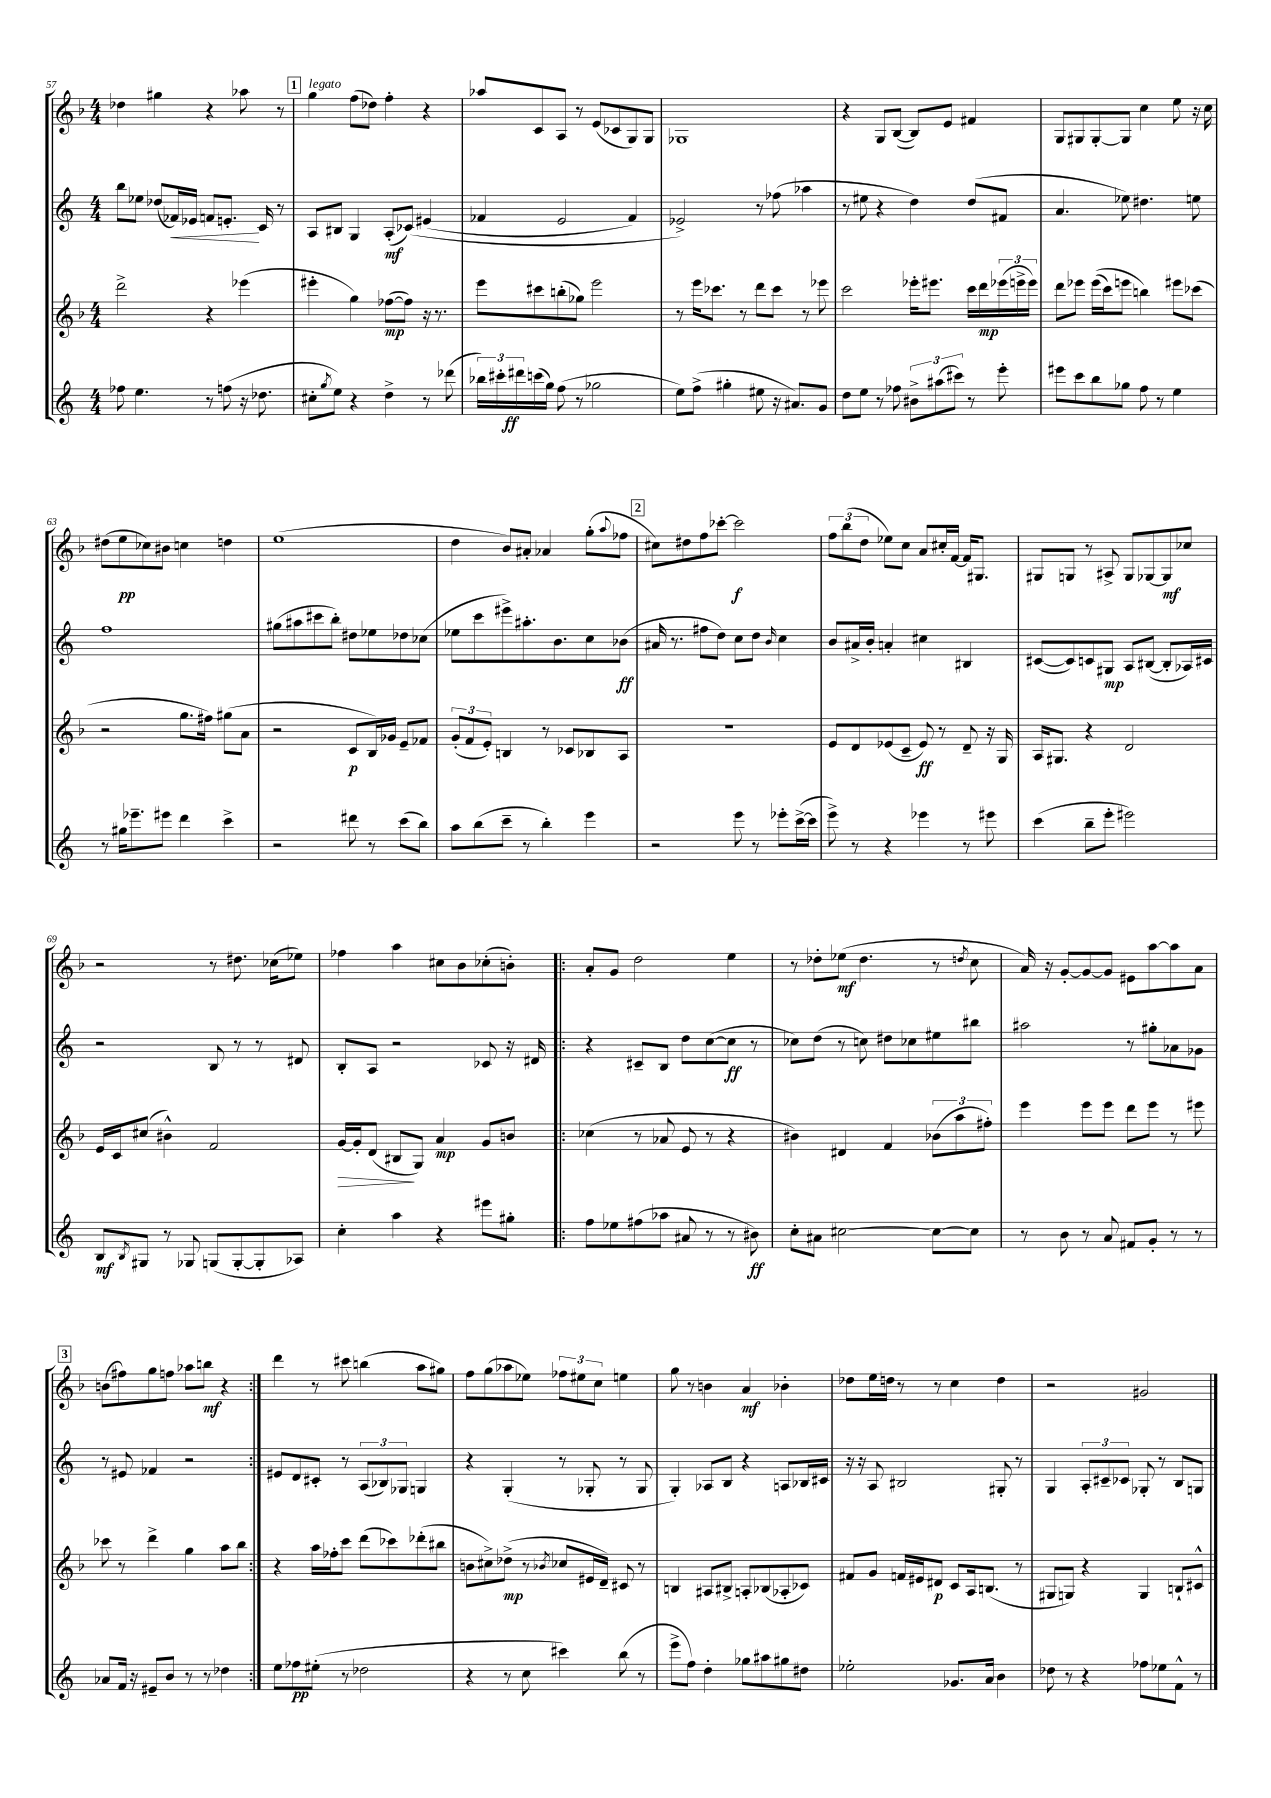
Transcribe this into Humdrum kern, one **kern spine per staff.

**kern	**kern	**kern	**kern
*staff4	*staff3	*staff2	*staff1
*clefG2	*clefG2	*clefG2	*clefG2
*k[]	*k[b-]	*k[]	*k[b-]
*M4/4	*M4/4	*M4/4	*M4/4
8ff-	2ddd^	8bb	4dd-
4.ee	.	8ee-	.
.	.	(8dd-	4gg#
.	.	16f-)	.
.	.	16e-	.
8r	4r	8f	4r
(8ff	.	8.e'	.
16r	(4eee-	.	8aa-
8.dd-	.	16c	.
.	.	8r	8r
=	=	=	=
8cc#'	4eee#'	8A	4gg
8qgg	.	.	.
8ee)	.	8B#	.
4r	4gg)	4G	(8ff
.	.	.	8dd-)
4dd^	([8ff-	(8A'	4ff'
.	8ff-])	&(8c-)	.
8r	16r	(4e#	4r
.	8.r	.	.
(8ddd-	.	.	.
=	=	=	=
24bb-)	8eee	4f-	8aa-
24ccc#'	.	.	.
24ddd#	.	.	.
(16ccc	8ccc#	.	8c
16gg)	.	.	.
(8ff	(8bb'	2e	8A
8r	8gg-)	.	8r
2gg-	2eee	.	(8e
.	.	.	8c-
.	.	4f-)	8G)
.	.	.	8G
=	=	=	=
8ee)	8r	2e-^&)	1G-
(8ff^	16eee	.	.
.	8.ccc-	.	.
4gg#'	.	.	.
.	8r	.	.
8ee#	8ddd	8r	.
16r	8ccc-	(8ff-	.
8.a#)	.	.	.
.	8r	4aa-	.
8g	8eee-	.	.
=	=	=	=
8dd	2ccc	8r	4r
8ee	.	8ee#	.
8r	.	4r	8G
8ff-	.	.	([8B-
12b#^	16eee-'	4dd)	8B-])
.	8.eee#	.	.
(12aa#	.	.	.
.	.	.	8e
12ccc#)	.	.	.
8r	16ccc	(8dd	4f#
.	16ddd	.	.
8eee'	(24eee-	8f#	.
.	24eee^	.	.
.	24eee)	.	.
=	=	=	=
8eee#	8ddd	4.a	8G
8ccc	8eee-	.	8G#
8bb	&((16eee-	.	[8G#'
.	16ccc)	.	.
8gg-	8eee	8ee-)	8G#]
8ff	4bb&)	4.dd#	4cc
8r	.	.	.
4ee	8eee#	.	8ee
.	(8ccc-	8ee	16r
.	.	.	16cc
=	=	=	=
8r	2r	1ff	(8dd#
16gg#	.	.	8ee
8.eee-~	.	.	.
.	.	.	8cc-)
8eee#	.	.	8b#
4ddd	8.gg	.	4cc
.	16ff#)	.	.
4ccc^	(8gg#	.	4dd
.	8a	.	.
=	=	=	=
2r	2r	(8gg#	(1ee
.	.	8aa#	.
.	.	8ccc#	.
.	.	8bb')	.
8ddd#	8c	8dd#	.
8r	16B-)	8ee-	.
.	16g-	.	.
(8ccc	8e~	8dd-	.
8bb)	8f-	(8cc-	.
=	=	=	=
8aa	(12g'	8ee-	4dd
.	12f	.	.
(8bb	.	8ccc	.
.	12e')	.	.
8ccc~	4B	8eee#^)	8b-)
8r	.	8.aa#'	8a#'
4bb')	8r	.	4a-
.	.	8.b	.
.	8c-	.	.
4eee	8B-	8cc	(8gg'
.	.	.	8qqaa
.	8A	(8b-	8ff-
=	=	=	=
2r	1r	16a#	8cc#)
.	.	8.r	.
.	.	.	8dd#
.	.	8ff#	8ff
.	.	8dd)	[8ccc-'
8eee	.	8cc	2ccc-]
8r	.	8dd	.
.	.	16qqb	.
8eee-'	.	4cc	.
([16ccc^	.	.	.
16ccc]	.	.	.
=	=	=	=
8eee^)	8e	8b	12ff
.	.	.	(12bb-
8r	8d	16a#^	.
.	.	.	12dd
.	.	16b'	.
4r	(8e-	4a'	8ee-)
.	8c~	.	8cc
4eee-	8e-)	4cc#	8a
.	8r	.	16cc#'
.	.	.	[16f
8r	8d~	4B#	16f]
.	.	.	8.G#
8eee#	16r	.	.
.	16G	.	.
=	=	=	=
(4ccc	16A	([8c#	8G#
.	8.G#	.	.
.	.	8c#])	8G
8bb~	4r	8c	8r
8eee'	.	8G#	8A#^
2eee#)	2d	8A	8G
.	.	([8B#	[8G-
.	.	8B#']	8G-]
.	.	16A-)	8cc-
.	.	16c#	.
=	=	=	=
8B	16e	2r	2r
.	16c	.	.
8qB	.	.	.
8G#	(8cc#	.	.
8r	4b#^^)	.	.
8G-	.	.	.
(8G	2f	8B	8r
[8G'	.	8r	8.dd#
8G']	.	8r	.
.	.	.	(16cc-
8A-)	.	8d#	8ee-)
=	=	=	=
4cc'	[16g	8B'	4ff-
.	16g']	.	.
.	(8d	8A	.
4aa	8B#	2r	4aa
.	8G)	.	.
4r	4a	.	8cc#
.	.	.	8b-
8eee#	8g	8c-	(8cc-'
8gg#'	8b	16r	8b')
.	.	16d#	.
=!|:	=!|:	=!|:	=!|:
8ff	(4cc-	4r	8a'
8ee-	.	.	8g
(8ff#	8r	8c#~	2dd
8aa-	8a-	8B	.
8a#	8e	8dd	.
8r	8r	([8cc	.
8r	4r	8cc]	4ee
8b#)	.	8r	.
=	=	=	=
8cc'	4b#)	8cc-)	8r
8a#	.	(8dd	8dd-'
[2cc#	4d#	8r	(8ee-
.	.	8cc)	4.dd-
.	4f	8dd#	.
.	.	8cc-	.
8cc#_	(12b-	8ee#	8r
.	12aa	.	.
.	.	.	8qdd
8cc#]	.	8bb#	8cc
.	12ff#')	.	.
=	=	=	=
8r	4eee	2aa#	16a)
.	.	.	16r
8b	.	.	[8g'
8r	8eee	.	8g_
8a	8eee	.	8g]
8f#	8ddd	8r	8e#
8g'	8eee	8gg#'	[8aa
8r	8r	8a-	8aa]
8r	8eee#	8g-	8a
=	=	=	=
8a-	8ccc-	8r	(8b
16f	8r	8e#	8ff#)
16r	.	.	.
8e#~	4ddd^	4f-	8gg
8b	.	.	8ff
8r	4gg	2r	8aa-
8r	.	.	8bb
4dd-	8aa	.	4r
.	8bb-	.	.
=:|!	=:|!	=:|!	=:|!
8ee	4r	8e#	4ddd
8ff-	.	8d	.
(8ee#'	16aa	8c#'	8r
.	16ff-'	.	.
8r	8ccc	8r	8ccc#
2dd-	(8ddd	(12A	(4bb
.	.	12B-)	.
.	8ccc-)	.	.
.	.	12G-	.
.	(8ddd-'	4G	8aa
.	8bb#	.	8gg#)
=	=	=	=
4r	8b	4r	8ff
.	8cc#^)	.	(8gg
8r	(8dd-^	(4G'	8aa-
8cc	8r	.	8ee-)
.	8qb-	.	.
4ccc#)	8cc-	8r	12ff-
.	.	.	12ee#
.	16e#	8G-'	.
.	.	.	12cc
.	16d~)	.	.
(8bb	8c#	8r	4ee
8r	8r	8G-	.
=	=	=	=
8eee^	4B	4G')	8gg
8ff)	.	.	8r
4dd'	8A#	8A-	4b
.	8B#^	8B	.
8gg-	8A'	4r	4a
8aa#	(8B-	.	.
8gg#	8A-'	8A	4b-'
8dd#	8c-)	16B-	.
.	.	16c#	.
=	=	=	=
2ee-'	8f#	16r	8dd-
.	.	16r	.
.	8g	8A	16ee
.	.	.	16dd
.	16f	2B#	8r
.	16e#	.	.
.	8d#	.	8r
8.g-	8c	.	4cc
.	16A	.	.
16a	(8.B	.	.
4b	.	8G#'	4dd
.	8r	8r	.
=	=	=	=
8dd-	8G#	4G	2r
8r	8G)	.	.
4r	4r	12A'	.
.	.	12c#~	.
.	.	12c-	.
8ff-	4G	8G-'	2g#
8ee-	.	8r	.
8f^^	8B`	8B	.
8r	8c#^^	8G	.
==	==	==	==
*-	*-	*-	*-
